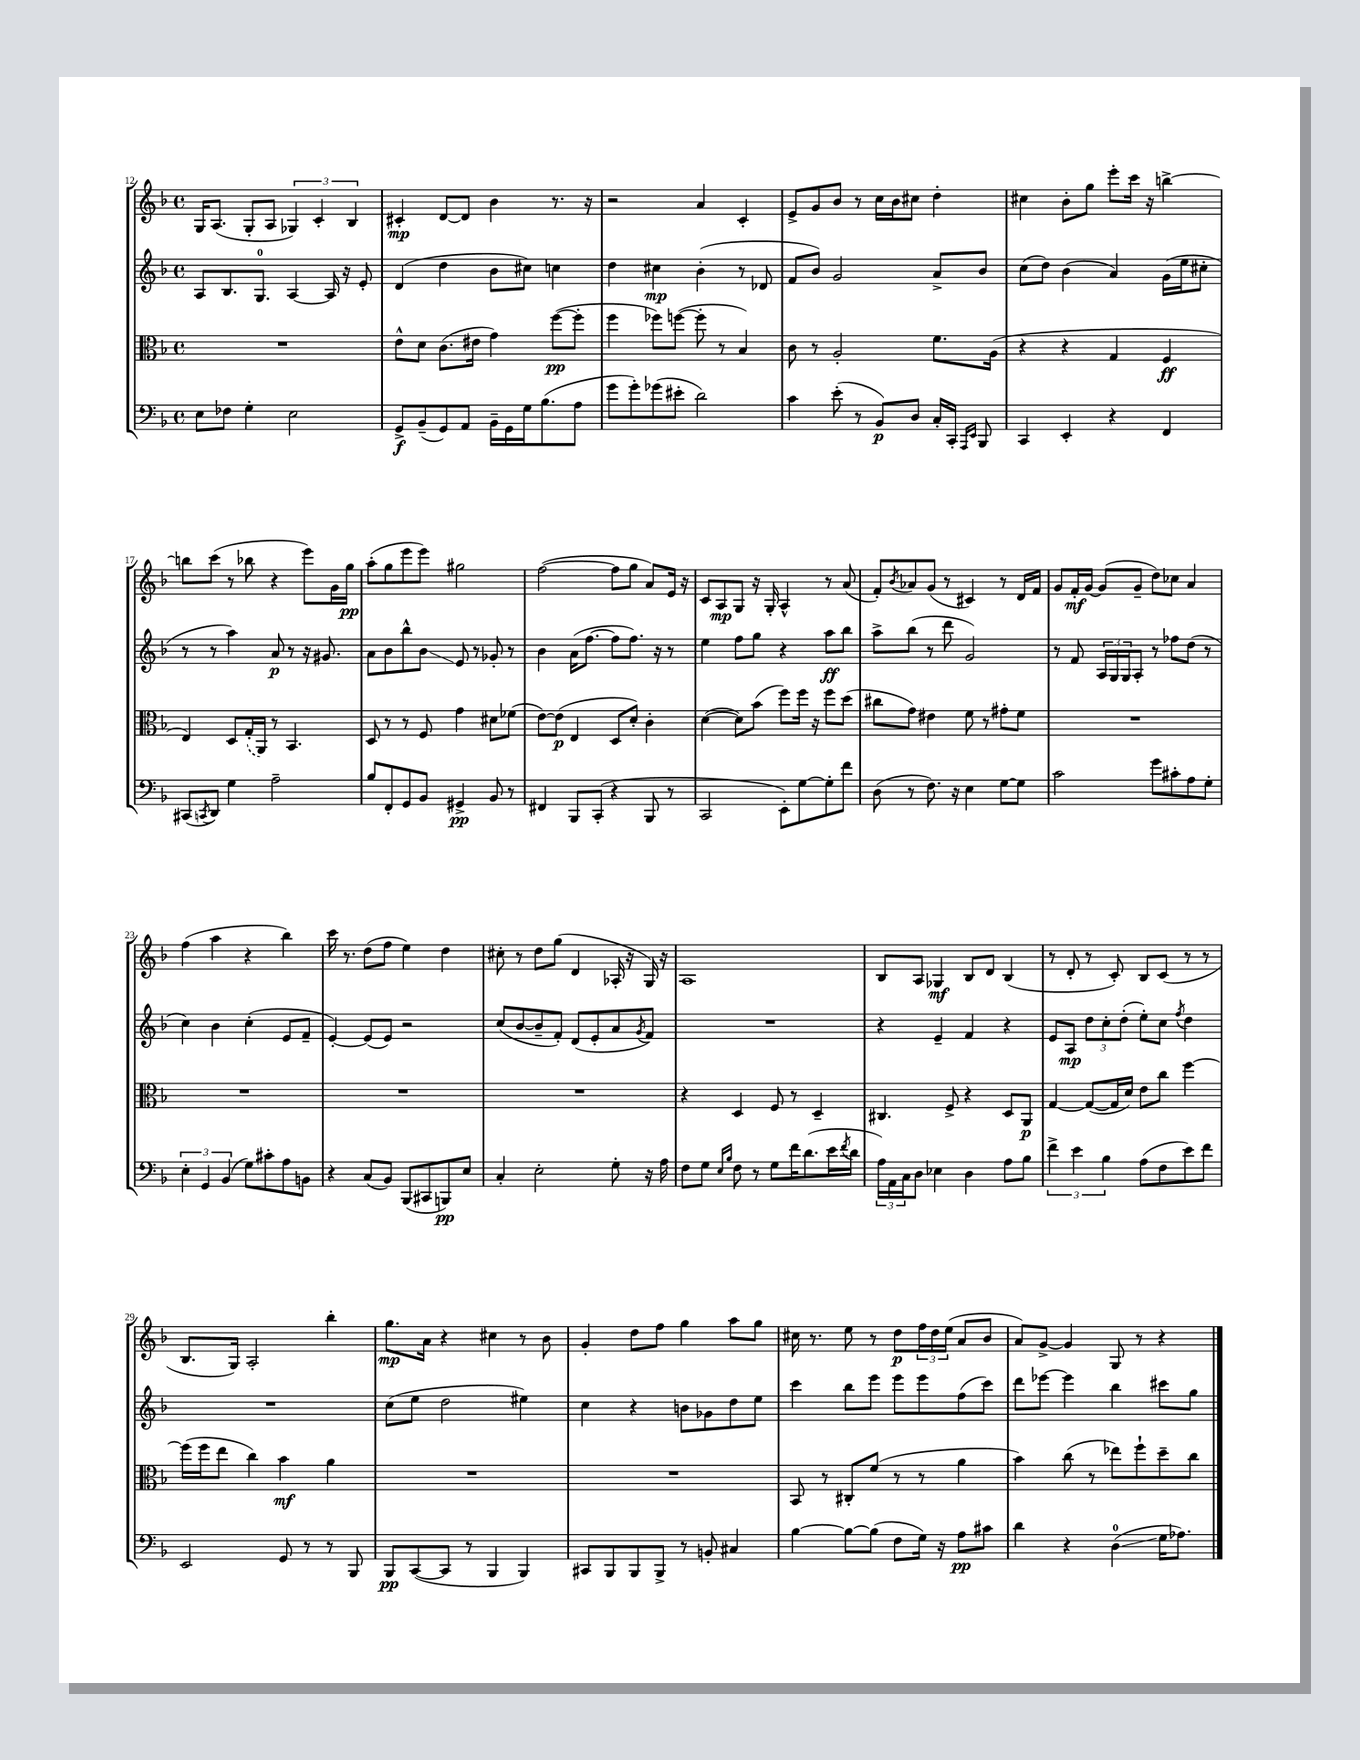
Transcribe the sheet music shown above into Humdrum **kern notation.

**kern	**kern	**kern	**kern
*staff4	*staff3	*staff2	*staff1
*clefF4	*clefC3	*clefG2	*clefG2
*k[b-]	*k[b-]	*k[b-]	*k[b-]
*M4/4	*M4/4	*M4/4	*M4/4
*met(c)	*met(c)	*met(c)	*met(c)
8E	1r	8A	16G
.	.	.	(8.A
8F-	.	8.B-	.
4G'	.	.	8G'
.	.	8.G	.
.	.	.	8A
2E	.	[4A	6G-)
.	.	.	6c'
.	.	16A]	.
.	.	16r	.
.	.	.	6B-
.	.	8e'	.
=	=	=	=
8GG^	8e^^	(4d	4c#'
(8BB-~	8d	.	.
8GG)	(8.c	4dd	[8d
8AA	.	.	8d]
.	16e#	.	.
16BB-~	4g)	8b-	4b-
16GG	.	.	.
16G	.	8cc#)	.
(8.B-	.	.	.
.	([8ff	4cc	8.r
8A	8ff']	.	.
.	.	.	16r
=	=	=	=
8g	4ff	4dd	2r
8g')	.	.	.
(8g-	8ff-)	4cc#	.
8e#'	([8ff	.	.
2d)	8ff']	(4b-'	4a
.	8r	.	.
.	4B-)	8r	4c'
.	.	8d-	.
=	=	=	=
4c	8c	8f	8e^
.	8r	8b-)	8g
(8e'	2A'	2g	8b-
8r	.	.	8r
8BB-)	.	.	16cc
.	.	.	16b-
8D	.	.	8cc#
16C'	8.f	8a^	4dd'
16CC'	.	.	.
16qqAAA	.	.	.
16qqEE	.	.	.
8BBB-	.	8b-	.
.	(16A	.	.
=	=	=	=
4CC	4r	(8cc	4cc#
.	.	8dd)	.
4EE'	4r	(4b-	8b-'
.	.	.	8gg
4r	4G	4a)	8eee'
.	.	.	16ccc
.	.	.	16r
4FF	4F	(16g	[4bb^
.	.	16ee	.
.	.	8cc#'	.
=	=	=	=
(8CC#	4E)	8r	8bb]
8qCC	.	.	.
8DD)	.	8r	(8ccc
4G	8D	4aa)	8r
.	(16G'	.	8bb-
.	16AA)	.	.
2A~	8r	8a	4r
.	4.BB-	8r	.
.	.	16r	8eee)
.	.	8.g#	.
.	.	.	16g
.	.	.	16gg
=	=	=	=
8B-	8D	8a	(8aa'
8FF'	8r	8b-	8gg
8GG	8r	8bb-^^	8eee
8BB-	8F	8b-	8eee)
4GG#^	4g	8e	2gg#
.	.	8r	.
8BB-	8d#	8g-'	.
8r	(8f-	8r	.
=	=	=	=
4FF#	[8e)	4b-	([2ff
.	(8e]	.	.
8BBB-	4E	(16a	.
.	.	[8.ff	.
(8CC'	.	.	.
4r	8D	8ff]	8ff]
.	8d')	8.ff)	8gg
8BBB-	4c'	.	8a)
.	.	16r	.
8r	.	8r	16e
.	.	.	16r
=	=	=	=
2CC	([4d	4ee	8c
.	.	.	8A
.	8d])	8ff	8G
.	(8b-	8gg	16r
.	.	.	16G'
8EE')	8ff)	4r	4A^^
[8G	16ff	.	.
.	16r	.	.
8G']	8ff	8aa	8r
8f	(8dd	8bb-	(8a
=	=	=	=
(8D	8cc#	8aa^	8f')
.	.	.	8qb-
8r	8g)	(8bb-	8a-
8.F)	4e#	8r	(8g
.	.	8ddd	8r
16r	.	.	.
4E	8f	2g)	4c#)
.	8r	.	.
[8G	8g#'	.	8r
8G]	8f	.	16d
.	.	.	16f
=	=	=	=
2c	1r	8r	8g
.	.	8f	16f'
.	.	.	[16g
.	.	24A	(8g]
.	.	24G	.
.	.	24G	.
.	.	8A'	8g~
8g	.	8r	8dd)
8c#'	.	8ff-	8cc-
8A	.	(8dd	4a
8G'	.	8r	.
=	=	=	=
6E'	1r	4cc)	(4ff
6GG	.	.	.
.	.	4b-	4aa
(6BB-	.	.	.
8G)	.	(4cc'	4r
8c#'	.	.	.
8A	.	8e	4bb-)
8BB	.	8f~	.
=	=	=	=
4r	1r	[4e')	16ccc
.	.	.	8.r
(8C	.	(8e]	(8dd
8BB-)	.	8e)	8ff
(8BBB-	.	2r	4ee)
8CC#	.	.	.
8BBB)	.	.	4dd
8E	.	.	.
=	=	=	=
4C'	1r	(8cc	8cc#'
.	.	[8b-	8r
2E'	.	8b-~]	8dd
.	.	8f')	(8gg
.	.	(8d	4d
.	.	8e'	.
8G'	.	8a	16A-'
.	.	.	16r
.	.	8qg	.
16r	.	8f)	16G)
16A	.	.	16r
=	=	=	=
8F	4r	1r	1A
8G	.	.	.
16qqE	.	.	.
16qqB-	.	.	.
8F	4D	.	.
8r	.	.	.
8G	8F	.	.
16f	8r	.	.
(8.d	.	.	.
.	4D~	.	.
16e	.	.	.
8qf	.	.	.
16d	.	.	.
=	=	=	=
24A)	4.C#	4r	8B-
24AA	.	.	.
24C	.	.	.
8D	.	.	8A
4E-	.	4e~	4G-
.	8F^	.	.
4D	4r	4f	8B-
.	.	.	8d
8A	8D	4r	(4B-
8B-	8AA	.	.
=	=	=	=
6f^	[4G	8e	8r
.	.	8A	8d'
6e	.	.	.
.	(8G_	12dd	8r
6B-	.	12cc'	.
.	16G]	.	8c')
.	.	(12dd'	.
.	16d)	.	.
(8A	8e	8ee')	8B-
8F	8cc	8cc	(8c
.	.	8qff	.
8e)	[4ff	4dd	8r
8f	.	.	8r
=	=	=	=
2EE	(16ff]	1r	8.B-
.	16ff	.	.
.	8ee	.	.
.	.	.	16G)
.	4cc)	.	2A'
8GG	4b-	.	.
8r	.	.	.
8r	4a	.	4bb-'
8BBB-	.	.	.
=	=	=	=
8BBB-	1r	(8cc	8.gg
([8CC	.	8ee	.
.	.	.	16a
8CC]	.	2dd	4r
8r	.	.	.
4BBB-	.	.	4cc#
4BBB-)	.	4ee#)	8r
.	.	.	8b-
=	=	=	=
8CC#	1r	4cc	4g'
8BBB-	.	.	.
8BBB-	.	4r	8dd
8BBB-^	.	.	8ff
8r	.	8b	4gg
8BB'	.	8g-	.
4C#	.	8dd	8aa
.	.	8ee	8gg
=	=	=	=
[4B-	8BB-	4ccc	16cc#
.	.	.	8.r
.	8r	.	.
8B-_	8C#'	8bb-	8ee
(8B-]	(8f	8eee	8r
8F	8r	8eee	8dd
16G)	8r	8eee	24ff
.	.	.	24dd
16r	.	.	.
.	.	.	(24ee
8A	4a	(8ff	8a
8c#	.	8ccc)	8b-
=	=	=	=
4d	4b-)	8ddd	8a)
.	.	[8eee-	[8g^
4r	(8cc	4eee-]	4g]
.	8r	.	.
(4D	8ee-)	4bb-	8G
.	8ff`	.	8r
16G	8dd~	8ccc#	4r
8.A-)	.	.	.
.	8cc	8gg	.
==	==	==	==
*-	*-	*-	*-
